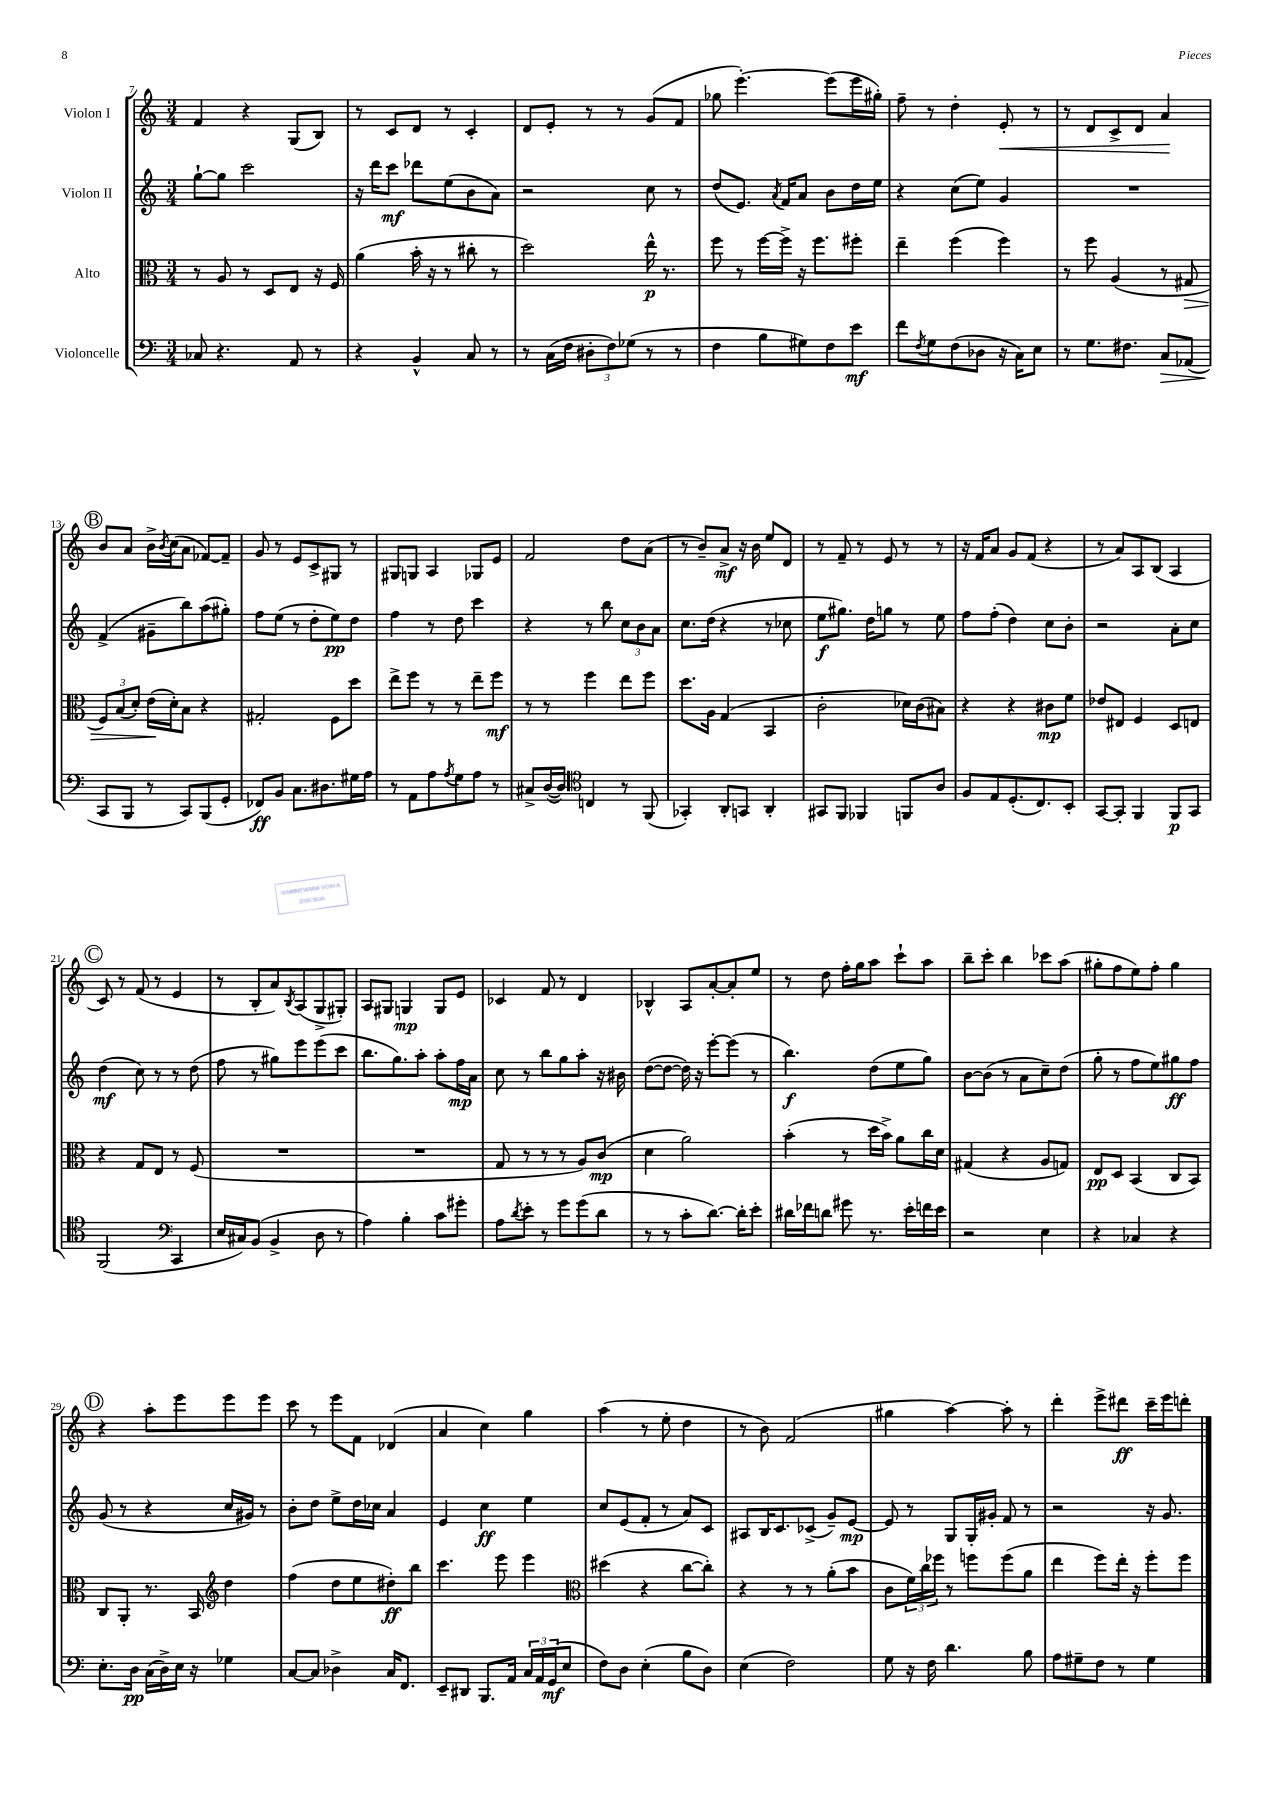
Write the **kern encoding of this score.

**kern	**kern	**kern	**kern
*staff4	*staff3	*staff2	*staff1
*clefF4	*clefC3	*clefG2	*clefG2
*k[]	*k[]	*k[]	*k[]
*M3/4	*M3/4	*M3/4	*M3/4
8C-	8r	[8gg`	4f
4.r	8A	8gg]	.
.	8r	2ccc	4r
.	8D	.	.
8AA	8E	.	(8G
8r	16r	.	8B)
.	16F	.	.
=	=	=	=
4r	(4a	16r	8r
.	.	16ddd	.
.	.	8ccc	8c
4BB^^	16b'	8ddd-	8d
.	16r	.	.
.	8r	(8ee	8r
8C	8cc#'	8b	4c'
8r	8r	8a)	.
=	=	=	=
8r	2dd)	2r	8d
(16C	.	.	8e'
16F	.	.	.
12D#'	.	.	8r
12F)	.	.	.
.	.	.	8r
(12G-	.	.	.
8r	16ee^^	8cc	(8g
.	8.r	.	.
8r	.	8r	8f
=	=	=	=
4F	8ff	(8dd	8gg-
.	8r	8.e)	[4.eee')
8B	[16ff	.	.
.	.	8qa	.
.	16ff^]	16f	.
8G#)	16r	8a	.
.	8.ff	.	.
8F	.	8b	(8eee]
8e	8ff#'	16dd	16eee
.	.	16ee	16gg#')
=	=	=	=
8f	4ee~	4r	8ff~
8qF	.	.	.
8G	.	.	8r
(8F	(4ff	(8cc	4dd'
8D-	.	8ee)	.
16r	4ff)	4g	8e'
16C)	.	.	.
8E	.	.	8r
=	=	=	=
8r	8r	2.r	8r
8.G	8ff	.	8d
.	(4A	.	8c^
8.F#	.	.	.
.	.	.	8d
8C	8r	.	4a
(8AA-	8G#	.	.
=	=	=	=
8CC	12F)	(4f^	8b
.	(12B	.	.
8BBB	.	.	8a
.	12d')	.	.
8r	(16e	8g#~	16b^
.	.	.	8qb
.	16d')	.	(16cc
8CC)	8B	8bb)	8a
(8BBB	4r	(8aa	[8f-)
8GG'	.	8gg#')	8f-~]
=	=	=	=
8FF-)	2G#'	8ff	8g
8BB	.	(8ee	8r
8.C	.	8r	8e
.	.	8dd'	8c^
8.D#	.	.	.
.	8F	8ee)	8G#
16G#	8dd	8dd	8r
16A	.	.	.
=	=	=	=
8r	8ee^	4ff	8G#
8AA	8ff	.	8G
8A	8r	8r	4A
8qA	.	.	.
8G	8r	8dd	.
8A	8ee~	4ccc	8G-
8r	8ff	.	8e
=	=	=	=
8C#^	8r	4r	2f
([16D	8r	.	.
16D])	.	.	.
*clefC4	*	*	*
4C	4ff	8r	.
.	.	8bb	.
8r	8ee	12cc	8dd
.	.	12b	.
(8FF	8ff	.	(8a
.	.	12a	.
=	=	=	=
4GG-')	8.dd	8.cc	8r
.	.	.	8b~)
.	16A	(16dd	.
8AA'	(4G	4r	8a^
8GG	.	.	16r
.	.	.	16b
4AA'	4BB	8r	8ee
.	.	8cc-	8d
=	=	=	=
8GG#	2c'	8ee	8r
8FF	.	8.gg#)	8f~
4FF-	.	.	8r
.	.	16dd	.
.	.	8gg	8e
8FF	16d-)	8r	8r
.	(16c	.	.
8A	8B#)	8ee	8r
=	=	=	=
8F	4r	8ff	16r
.	.	.	16f
8E	.	(8ff'	8a
(8.D'	4r	4dd)	8g
.	.	.	(8f
8.C)	.	.	.
.	8c#	8cc	4r
8BB'	8f	8b'	.
=	=	=	=
[8GG	8e-	2r	8r
8GG']	8E#	.	8a)
4FF	4F	.	8A
.	.	.	(8B
8FF	8D	8a'	4A
8GG	8E	8cc	.
=	=	=	=
(2FF	4r	(4dd	8c)
.	.	.	8r
.	8G	8cc)	(8f
.	8E	8r	8r
*clefF4	*	*	*
4CC	8r	8r	4e
.	(8F	(8dd	.
=	=	=	=
16E	2.r	8ff	8r
16C#)	.	.	.
(8BB	.	8r	8B'
4BB^	.	8gg#)	8a)
.	.	.	8qB
.	.	8eee	(8A
8D	.	(8eee	8G^
8r	.	8ccc	8G#')
=	=	=	=
4A)	2.r	8.bb	8A
.	.	.	8G#
.	.	8.gg)	.
4B'	.	.	4G
.	.	8aa'	.
8c	.	8aa'	8G
8g#'	.	16ff	8e
.	.	16a	.
=	=	=	=
8A	8G	8cc	4c-
8qd	.	.	.
8e'	8r	8r	.
8r	8r	8bb	8f
8g	8r	8gg	8r
(8g	8A)	8aa'	4d
8d	(8c	16r	.
.	.	16b#	.
=	=	=	=
8r	4d	([8dd	4B-^^
8r	.	8dd_	.
8c'	2a)	16dd])	8A
.	.	16r	.
[8.d)	.	[8eee'	[8a'
.	.	(8eee]	8a']
16d']	.	.	.
8e'	.	8r	8ee
=	=	=	=
16d#	(4b'	4.bb)	8r
16f-	.	.	.
8d	.	.	8dd
8g#	8r	.	16ff'
.	.	.	16gg
8.r	16dd	(8dd	8aa
.	16b^)	.	.
.	8a	8ee	8ccc`
16e'	.	.	.
16f	16cc	8gg)	8aa
16e	16d	.	.
=	=	=	=
2r	(4G#	[8b	8bb~
.	.	(8b]	8ccc'
.	4r	8r	4bb
.	.	8a	.
4E	8A	8cc~)	8ccc-
.	8G)	(8dd	(8aa
=	=	=	=
4r	8E	8gg'	8gg#'
.	8D	8r	8ff
4C-	(4BB	8ff	8ee)
.	.	8ee)	8ff'
4r	8C	8gg#	4gg#
.	8BB)	8ff	.
=	=	=	=
8.E'	8C	(8g	4r
.	8AA'	8r	.
16D	.	.	.
(16C	8.r	4r	8aa'
16D^)	.	.	.
16E	.	.	8eee
16r	16BB	.	.
*	*clefG2	*	*
4G-	4dd	16cc	8eee
.	.	16g#)	.
.	.	8r	8eee
=	=	=	=
[8C	(4ff	8b'	8ccc
8C]	.	8dd	8r
4D-^	8dd	8ee^	8eee
.	8ee	16dd	8f
.	.	16cc-	.
16C	8dd#')	4a	(4d-
8.FF	.	.	.
.	8bb	.	.
=	=	=	=
8EE~	4.ccc	4e	4a
8DD#	.	.	.
8.BBB	.	4cc	4cc)
.	8eee	.	.
16AA	.	.	.
24C	4eee	4ee	4gg
24AA	.	.	.
(24GG	.	.	.
8E	.	.	.
=	=	=	=
*	*clefC3	*	*
8F)	(4dd#	8cc	(4aa
8D	.	(8e	.
(4E'	4r	8f'	8r
.	.	8r	8ee'
8B	[8cc	8a)	4dd
8D)	8cc'])	8c	.
=	=	=	=
(4E	4r	8A#	8r
.	.	16B	8b)
.	.	8.c	.
2F)	8r	.	(2f
.	8r	(8c-^	.
.	(8a'	8g~)	.
.	8b	[8e	.
=	=	=	=
8G	8c	8e]	4gg#
16r	24f)	8r	.
.	24cc	.	.
16F	.	.	.
.	24ff-	.	.
4.d	8r	8G	[4aa)
.	8ff	16G'	.
.	.	16g#'	.
.	(8ff	8f	8aa']
8B	8a	8r	8r
=	=	=	=
8A	4ee	2r	4ddd'
8G#~	.	.	.
8F	8ff)	.	8eee^
8r	16ee'	.	8ddd#
.	16r	.	.
4G#	8ff'	16r	16ccc~
.	.	8.g	16eee
.	8ff	.	8ddd'
==	==	==	==
*-	*-	*-	*-
